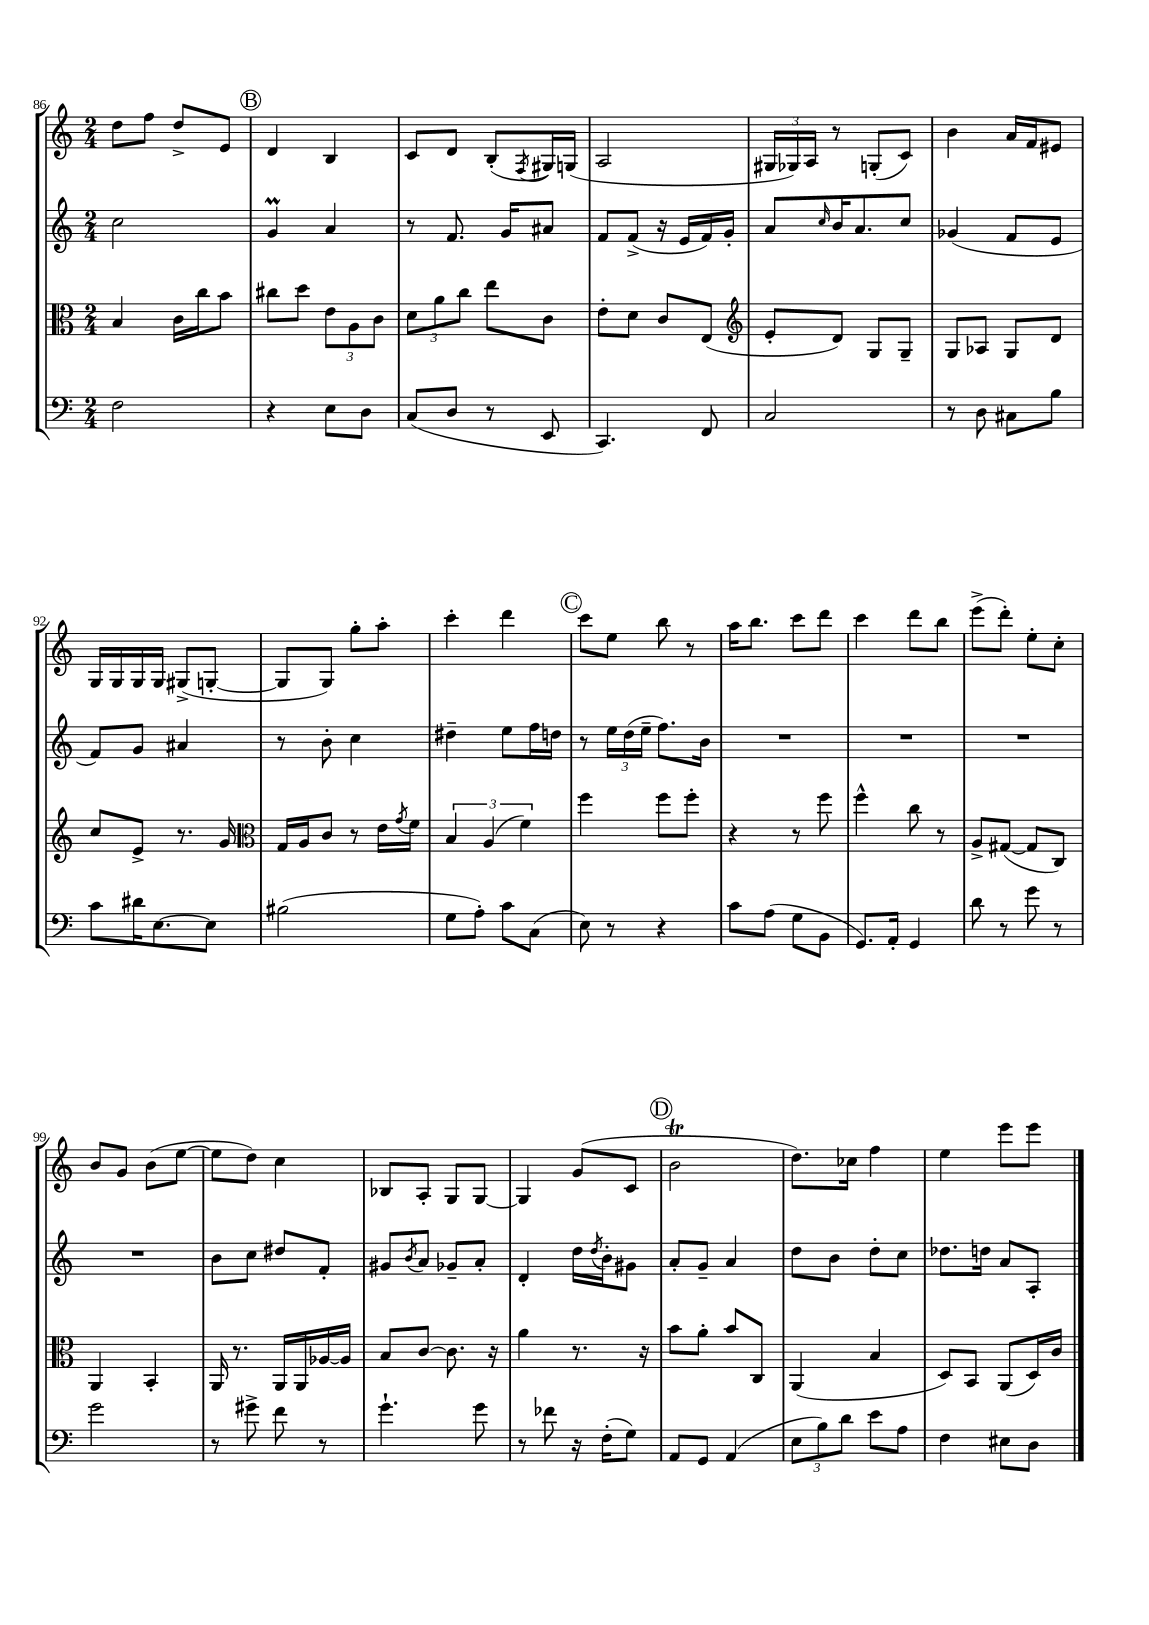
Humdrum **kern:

**kern	**kern	**kern	**kern
*part4	*part3	*part2	*part1
*staff4	*staff3	*staff2	*staff1
*clefF4	*clefC3	*clefG2	*clefG2
*k[]	*k[]	*k[]	*k[]
*M2/4	*M2/4	*M2/4	*M2/4
=86	=86	=86	=86
2F\	4B/	2cc\	8dd\L
.	.	.	8ff\J
.	16c\LL	.	8dd^/L
.	16cc\J	.	.
.	8b\J	.	8e/J
!!LO:REH:place=s1:t=B
=87	=87	=87	=87
4r	8cc#X\L	4gM/	4d/
.	8dd\J	.	.
8E\L	12e\L	4a/	4B/
.	12A\	.	.
8D\J	.	.	.
.	12c\J	.	.
=88	=88	=88	=88
(8C/L	12d\L	8r	8c/L
.	12a\	.	.
8D/J	.	8.f/	8d/J
.	12cc\J	.	.
8r	8ee\L	.	(8B'/L
.	.	16g/KL	.
.	.	.	8qF/
8EE/	8c\J	8a#X/J	16G#X/L)
.	.	.	(16Gn/JJ
=89	=89	=89	=89
4.CC/)	8e'\L	8f/L	2A/
.	8d\J	(8f^/J	.
.	8c/L	16r	.
.	.	16e/LL	.
8FF/	(8E/J	16f/)	.
.	.	16g'/JJ	.
=90	=90	=90	=90
*	*clefG2	*	*
2C/	8e'/L	8a/L	24G#X/LL
.	.	.	24G-X/)
.	.	.	24A/JJ
.	.	16qqcc/	.
.	8d/J)	16b/K	8r
.	.	8.a/	.
.	8G/L	.	(8Gn'/L
.	8G~/J	8cc/J	8c/J)
=91	=91	=91	=91
8r	8G/L	(4g-X/	4b\
8D\	8A-X/J	.	.
8C#X\L	8G/L	8f/L	16a/LL
.	.	.	16f/J
8B\J	8d/J	8e/J	8e#X/J
!!LO:LB:g=z
=92	=92	=92	=92
8c\L	8cc/L	8f/L)	16G/LL
.	.	.	16G/
16d#X\K	8e^/J	8g/J	16G/
[8.E\	.	.	16G/JJ
.	8.r	4a#X/	(8G#X^/L
8E\J]	.	.	[8Gn'/J
.	16g/	.	.
=93	=93	=93	=93
*	*clefC3	*	*
(2B#X\	16G/LL	8r	8G/L]
.	16A/J	.	.
.	8c/J	8b'\	8G/J)
.	8r	4cc\	8gg'\L
.	16e\LL	.	8aa'\J
.	8qg/	.	.
.	16f\JJ	.	.
=94	=94	=94	=94
8G\L	6B/	4dd#X~\	4ccc'\
8A'\J)	.	.	.
.	(6A/	.	.
8c\L	.	8ee\L	4ddd\
.	6f\)	.	.
(8C\J	.	16ff\L	.
.	.	16ddn\JJ	.
!!LO:REH:place=s1:t=C
=95	=95	=95	=95
8E\)	4ff\	8r	8ccc\L
8r	.	24ee\LL	8ee\J
.	.	(24dd\	.
.	.	24ee~\JJ	.
4r	8ff\L	8.ff\L)	8bb\
.	8ff'\J	.	8r
.	.	16b\Jk	.
=96	=96	=96	=96
8c\L	4r	2r	16aa\KL
.	.	.	8.bb\J
(8A\J	.	.	.
8G\L	8r	.	8ccc\L
8BB\J	8ff\	.	8ddd\J
=97	=97	=97	=97
8.GG/L)	4ff^^\	2r	4ccc\
16AA'/Jk	.	.	.
4GG/	8cc\	.	8ddd\L
.	8r	.	8bb\J
=98	=98	=98	=98
8d\	8A^/L	2r	(8eee^\L
8r	([8G#X/J	.	8ddd'\J)
8g\	8G#/L]	.	8ee'\L
8r	8C/J)	.	8cc'\J
!!LO:LB:g=z
=99	=99	=99	=99
2g\	4AA/	2r	8b/L
.	.	.	8g/J
.	4BB'/	.	(8b\L
.	.	.	[8ee\J
=100	=100	=100	=100
8r	16AA/	8b\L	8ee\L]
.	8.r	.	.
8g#X^\	.	8cc\J	8dd\J)
8f\	16AA/LL	8dd#X/L	4cc\
.	16AA/	.	.
8r	[16A-X/	8f'/J	.
.	16A-/JJ]	.	.
=101	=101	=101	=101
4.g`\	8B/L	8g#X/L	8B-X/L
.	.	8qb/	.
.	[8c/J	8a/J	8A'/J
.	8.c\]	8g-X~/L	8G/L
8g\	.	8a'/J	[8G/J
.	16r	.	.
=102	=102	=102	=102
8r	4a\	4d'/	4G/]
8f-X\	.	.	.
16r	8.r	16dd\LL	(8g/L
.	.	8qdd/	.
(16F'\KL	.	16b'\J	.
8G\J)	.	8g#X\J	8c/J
.	16r	.	.
!!LO:REH:place=s1:t=D
=103	=103	=103	=103
8AA/L	8b\L	8a'/L	2bt\
8GG/J	8a'\J	8g~/J	.
(4AA/	8b/L	4a/	.
.	8C/J	.	.
=104	=104	=104	=104
12E\L	(4AA/	8dd\L	8.dd\L)
12B\)	.	.	.
.	.	8b\J	.
12d\J	.	.	.
.	.	.	16cc-X\Jk
8e\L	4B/	8dd'\L	4ff\
8A\J	.	8cc\J	.
=105	=105	=105	=105
4F\	8D/L)	8.dd-X\L	4ee\
.	8BB/J	.	.
.	.	16ddn\Jk	.
8E#X\L	(8AA/L	8a/L	8eee\L
8D\J	16D/L)	8A'/J	8eee\J
.	16c/JJ	.	.
==	==	==	==
*-	*-	*-	*-
